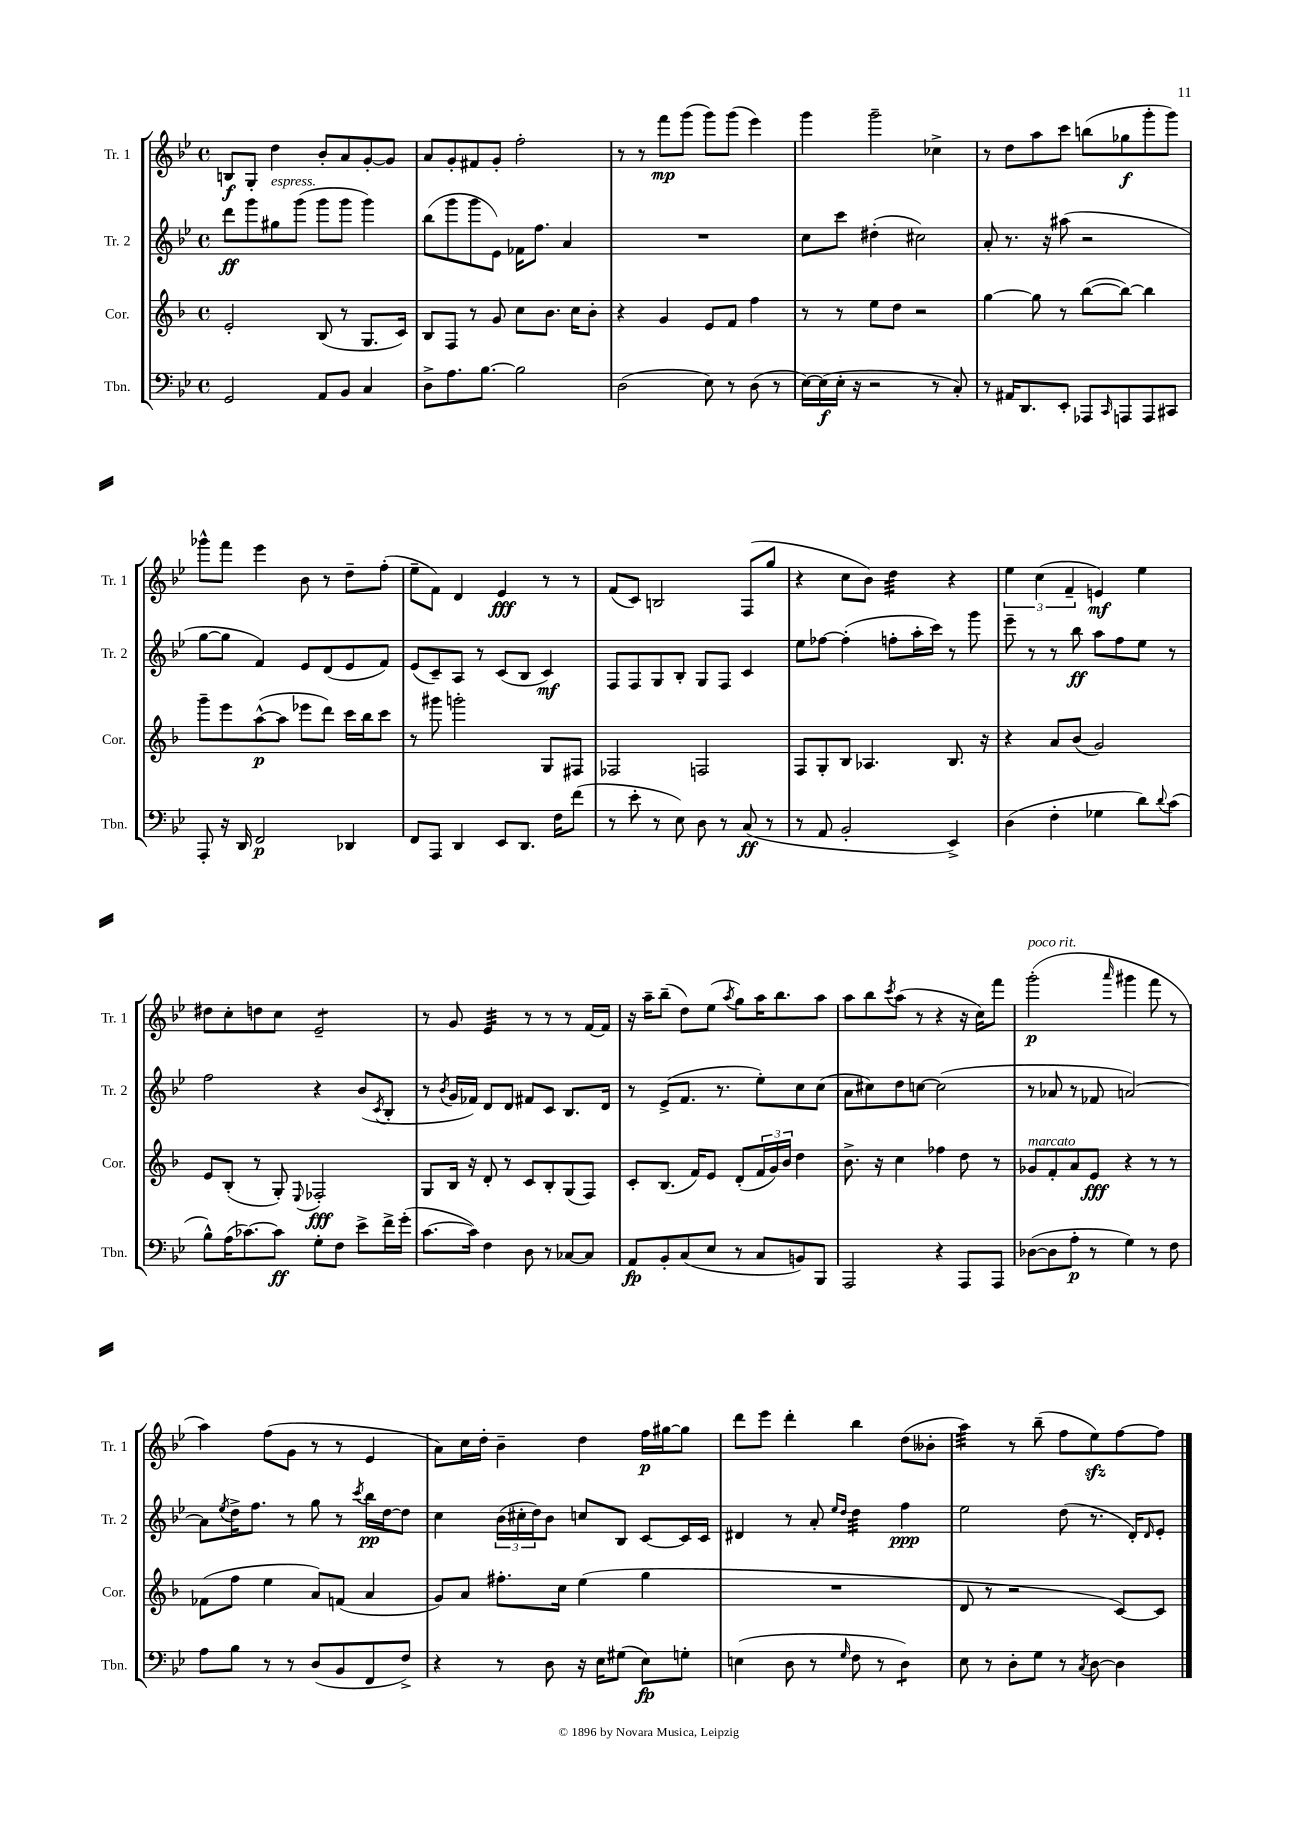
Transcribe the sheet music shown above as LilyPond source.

<<
\new StaffGroup <<
\new Staff = "s0" \with { instrumentName = "Tr. 1" shortInstrumentName = "Tr. 1" } {
    \clef treble \key bes \major \defaultTimeSignature \time 4/4
    b8\f g8-. d''4 bes'8-. a'8 g'8~-. g'8 |
    a'8 g'8-. fis'8 g'8-. f''2-. |
    r8 r8 f'''8\mp g'''8( g'''8) g'''8( ees'''4) |
    g'''4 g'''2-- ces''4-> |
    r8 d''8 a''8 c'''8 b''8( ges''8\f g'''8-. g'''8) |
    ges'''8-^ f'''8 ees'''4 bes'8 r8 d''8-- f''8-.( |
    ees''8-- f'8) d'4 ees'4\fff r8 r8 |
    f'8( c'8) b2 f8( g''8 |
    r4 c''8 bes'8) d''4:32 r4 |
    \tuplet 3/2 { ees''4 c''4( f'4-- } e'4\mf) ees''4 |
    dis''8 c''8-. d''8 c''8 ees'2:8-- |
    r8 g'8 ees'4:32 r8 r8 r8 f'16~ f'16 |
    r16 a''16-- bes''8--( d''8) ees''8( \acciaccatura { a''8 } g''8) a''16 bes''8. a''8 |
    a''8 bes''8 \acciaccatura { c'''8 } a''8( r8 r4 r16 c''16) f'''8 |
    g'''2-.\p^\markup { \italic "poco rit." }( \grace { a'''16 } gis'''4 f'''8 r8 |
    a''4) f''8( g'8 r8 r8 ees'4 |
    a'8) c''16 d''16-. bes'4-- d''4 f''16\p gis''16~ gis''8 |
    d'''8 ees'''8 d'''4-. bes''4 d''8( beses'8-. |
    a''4:32) r8 bes''8--( f''8 ees''8\sfz) f''8~ f''8 \bar "|." |
}
\new Staff = "s1" \with { instrumentName = "Tr. 2" shortInstrumentName = "Tr. 2" } {
    \clef treble \key bes \major \defaultTimeSignature \time 4/4
    d'''8\ff g'''8 gis''8^\markup { \italic "espress." } g'''8( g'''8 g'''8 g'''4) |
    bes''8( g'''8 g'''8 ees'8) fes'16 f''8. a'4 |
    R1 |
    c''8 c'''8 dis''4-.( cis''2) |
    a'8-. r8. r16 ais''8( r2 |
    g''8~ g''8 f'4) ees'8 d'8( ees'8 f'8) |
    ees'8( c'8--) a8 r8 c'8( bes8 c'4\mf) |
    f8 f8 g8 bes8-. g8 f8 c'4 |
    ees''8 fes''8~ fes''4-.( f''8-. a''16-. c'''16) r8 g'''8 |
    ees'''8-- r8 r8 bes''8\ff a''8 f''8 ees''8 r8 |
    f''2 r4 bes'8( \acciaccatura { c'8 } bes8-. |
    r8 \acciaccatura { bes'8 } g'16 fes'16) d'8 d'8 fis'8 c'8 bes8. d'16 |
    r8 ees'8->( f'8. r8. ees''8-.) c''8 c''8( |
    a'8 cis''8) d''8 c''8~ c''2( |
    r8 aes'8 r8 fes'8 a'2~) |
    a'8 \acciaccatura { ees''8 } d''16-> f''8. r8 g''8 r8 \acciaccatura { c'''8 } bes''16\pp d''16~ d''8 |
    c''4 \tuplet 3/2 { bes'16( cis''16-. d''16) } bes'8 c''8 bes8 c'8~ c'16 c'16 |
    dis'4 r8 a'8-. \grace { ees''16 d''16 } d''4:32 f''4\ppp |
    ees''2 d''8( r8. d'16-.) \grace { d'16 } ees'8-. \bar "|." |
}
\new Staff = "s2" \with { instrumentName = "Cor." shortInstrumentName = "Cor." } {
    \clef treble \key f \major \defaultTimeSignature \time 4/4
    e'2-. bes8( r8 g8. c'16) |
    bes8 f8 r8 g'8 c''8 bes'8. c''16 bes'8-. |
    r4 g'4 e'8 f'8 f''4 |
    r8 r8 e''8 d''8 r2 |
    g''4~ g''8 r8 bes''8~( bes''8~) bes''4 |
    g'''8-- e'''8 a''8~-^\p( a''8 ees'''8 d'''8) c'''16 bes''16 c'''8 |
    r8 gis'''8 g'''2-. g8 fis8 |
    fes2 f2 |
    f8 g8-. bes8 aes4. bes8. r16 |
    r4 a'8 bes'8( g'2) |
    e'8 bes8-.( r8 g8-.) \appoggiatura { e8 } fes2-.\fff |
    g8 bes16 r16 d'8-. r8 c'8 bes8-. g8( f8) |
    c'8-. bes8.( f'16) e'8 d'8-.( \tuplet 3/2 { f'16 g'16) bes'16 } d''4 |
    bes'8.-> r16 c''4 fes''4 d''8 r8 |
    ges'8^\markup { \italic "marcato" } f'8-. a'8 e'8\fff r4 r8 r8 |
    fes'8( f''8 e''4 a'8) f'8( a'4 |
    g'8) a'8 fis''8.-. c''16 e''4( g''4 |
    R1 |
    d'8 r8 r2 c'8~) c'8 \bar "|." |
}
\new Staff = "s3" \with { instrumentName = "Tbn." shortInstrumentName = "Tbn." } {
    \clef bass \key bes \major \defaultTimeSignature \time 4/4
    g,2 a,8 bes,8 c4 |
    d8-> a8. bes8.~ bes2 |
    d2( ees8) r8 d8( r8 |
    ees16~) ees16\f( ees16-. r16 r2 r8 c8-.) |
    r8 ais,16 d,8. ees,8-. aes,,8 \grace { c,16 } a,,8 a,,8 cis,8 |
    a,,8-. r16 d,16 f,2\p des,4 |
    f,8 a,,8 d,4 ees,8 d,8. f16 f'8( |
    r8 ees'8-. r8 ees8) d8 r8 c8\ff( r8 |
    r8 a,8 bes,2-. ees,4->) |
    d4( f4-. ges4 d'8) \appoggiatura { d'8 } c'8( |
    bes8-^) a16( ces'8.~) ces'8\ff g8-. f8 ees'8-> f'16-> g'16-.( |
    c'8.~ c'16) f4 d8 r8 ces8~ ces8 |
    a,8\fp bes,8-. c8( ees8 r8 c8 b,8) bes,,8 |
    a,,2 r4 a,,8 a,,8 |
    des8~( des8 a8-.\p r8 g4) r8 f8 |
    a8 bes8 r8 r8 d8( bes,8 f,8 f8->) |
    r4 r8 d8 r16 ees16 gis8( ees8\fp) g8-. |
    e4( d8 r8 \grace { g16 } f8 r8 d4:8) |
    ees8 r8 d8-. g8 r8 \acciaccatura { c8 } d8~ d4 \bar "|." |
}
>>
>>
\layout { \context { \Score \remove "Bar_number_engraver" } }
